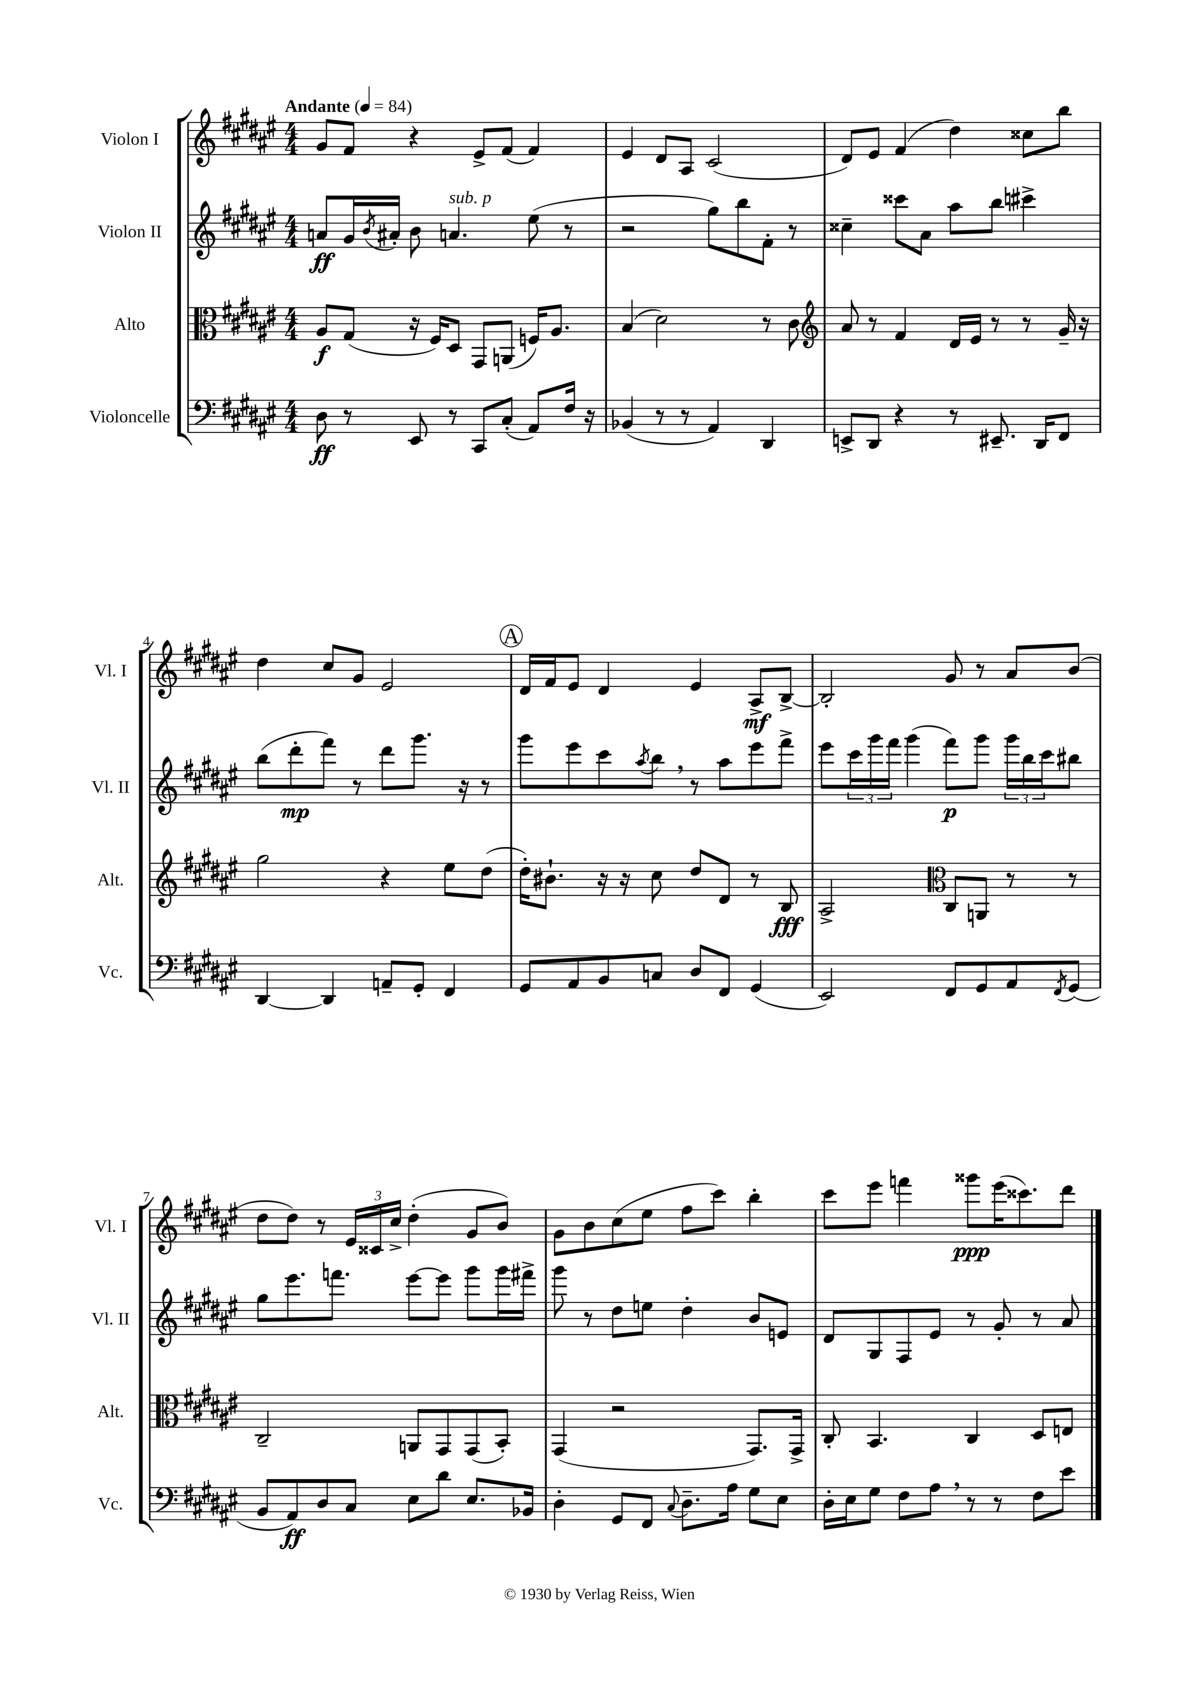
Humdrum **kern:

**kern	**kern	**kern	**kern
*staff4	*staff3	*staff2	*staff1
*clefF4	*clefC3	*clefG2	*clefG2
*k[f#c#g#d#a#e#]	*k[f#c#g#d#a#e#]	*k[f#c#g#d#a#e#]	*k[f#c#g#d#a#e#]
*M4/4	*M4/4	*M4/4	*M4/4
*MM84	*MM84	*MM84	*MM84
8D#	8A#	8a	8g#
8r	(8G#	16g#	8f#
.	.	8qb	.
.	.	16a#'	.
8EE#	16r	8b	4r
.	16F#)	.	.
8r	8D#	4.a	.
8CC#	8GG#	.	8e#^
(8C#'	(8AA	.	(8f#
8AA#)	16F)	(8ee#	4f#)
.	8.A#	.	.
16F#	.	8r	.
16r	.	.	.
=	=	=	=
(4BB-	(4B	2r	4e#
8r	2d#)	.	8d#
8r	.	.	8A#
4AA#)	.	8gg#)	(2c#
.	.	8bb	.
4DD#	8r	8f#'	.
.	8c#	8r	.
=	=	=	=
*	*clefG2	*	*
8EE^	8a#	4cc##~	8d#)
8DD#	8r	.	8e#
4r	4f#	8ccc##	(4f#
.	.	8a#	.
8r	16d#	8aa#	4dd#)
.	16e#	.	.
8.EE#~	8r	8bb	.
.	8r	4ccc#^	8cc##
16DD#	.	.	.
8FF#	16g#~	.	8bb
.	16r	.	.
=	=	=	=
[4DD#	2gg#	(8bb	4dd#
.	.	8ddd#'	.
4DD#]	.	8fff#)	8cc#
.	.	8r	8g#
8AA~	4r	8ddd#	2e#
8GG#'	.	8.ggg#	.
4FF#	8ee#	.	.
.	.	16r	.
.	(8dd#	8r	.
=	=	=	=
8GG#	16dd#')	8ggg#	16d#
.	8.b#`	.	16f#
8AA#	.	8eee#	8e#
8BB	16r	8ccc#	4d#
.	16r	.	.
.	.	8qaa#	.
8C	8cc#	8bb	.
8D#	8dd#	8r	4e#
8FF#	8d#	8aa#	.
(4GG#	8r	8eee#	8A#^
.	8B	8fff#^	[8B^
=	=	=	=
2EE#)	2A#^	8eee#	2B']
.	.	24ccc#	.
.	.	24ggg#	.
.	.	24fff#	.
.	.	(4ggg#	.
*	*clefC3	*	*
8FF#	8C#	8fff#)	8g#
8GG#	8AA	8ggg#	8r
8AA#	8r	24ggg#	8a#
.	.	24bb	.
.	.	24ccc#	.
8qFF#	.	.	.
(8GG#	8r	8bb#	(8b
=	=	=	=
8BB	2C#~	8gg#	8dd#
8AA#)	.	8.eee#	8dd#)
8D#	.	.	8r
.	.	8.fff	.
8C#	.	.	24e#
.	.	.	24c##
.	.	.	24cc#^
8E#	8AA	[8eee#	(4dd#'
8d#	8GG#	8eee#]	.
8.E#	(8GG#	8ggg#	8g#
.	8BB')	16ggg#	8b)
16BB-	.	16fff#^	.
=	=	=	=
4D#'	(4GG#	8ggg#	8g#
.	.	8r	8b
8GG#	2r	8dd#	(8cc#
8FF#	.	8ee	8ee#
8qqC#	.	.	.
8.D#~	.	4dd#'	8ff#
.	.	.	8ccc#)
16A#	.	.	.
8G#	8.GG#)	8b	4bb'
8E#	.	8e	.
.	16GG#^	.	.
=	=	=	=
16D#'	8C#'	8d#	8ccc#
16E#	.	.	.
8G#	4.BB	8G#	8eee#
8F#	.	8F#	4fff
8A#	.	8e#	.
8r	4C#	8r	8ggg##
8r	.	8g#'	(16eee#
.	.	.	8.ccc##)
8F#	8D#	8r	.
8e#	8E	8a#	8ddd#
==	==	==	==
*-	*-	*-	*-
